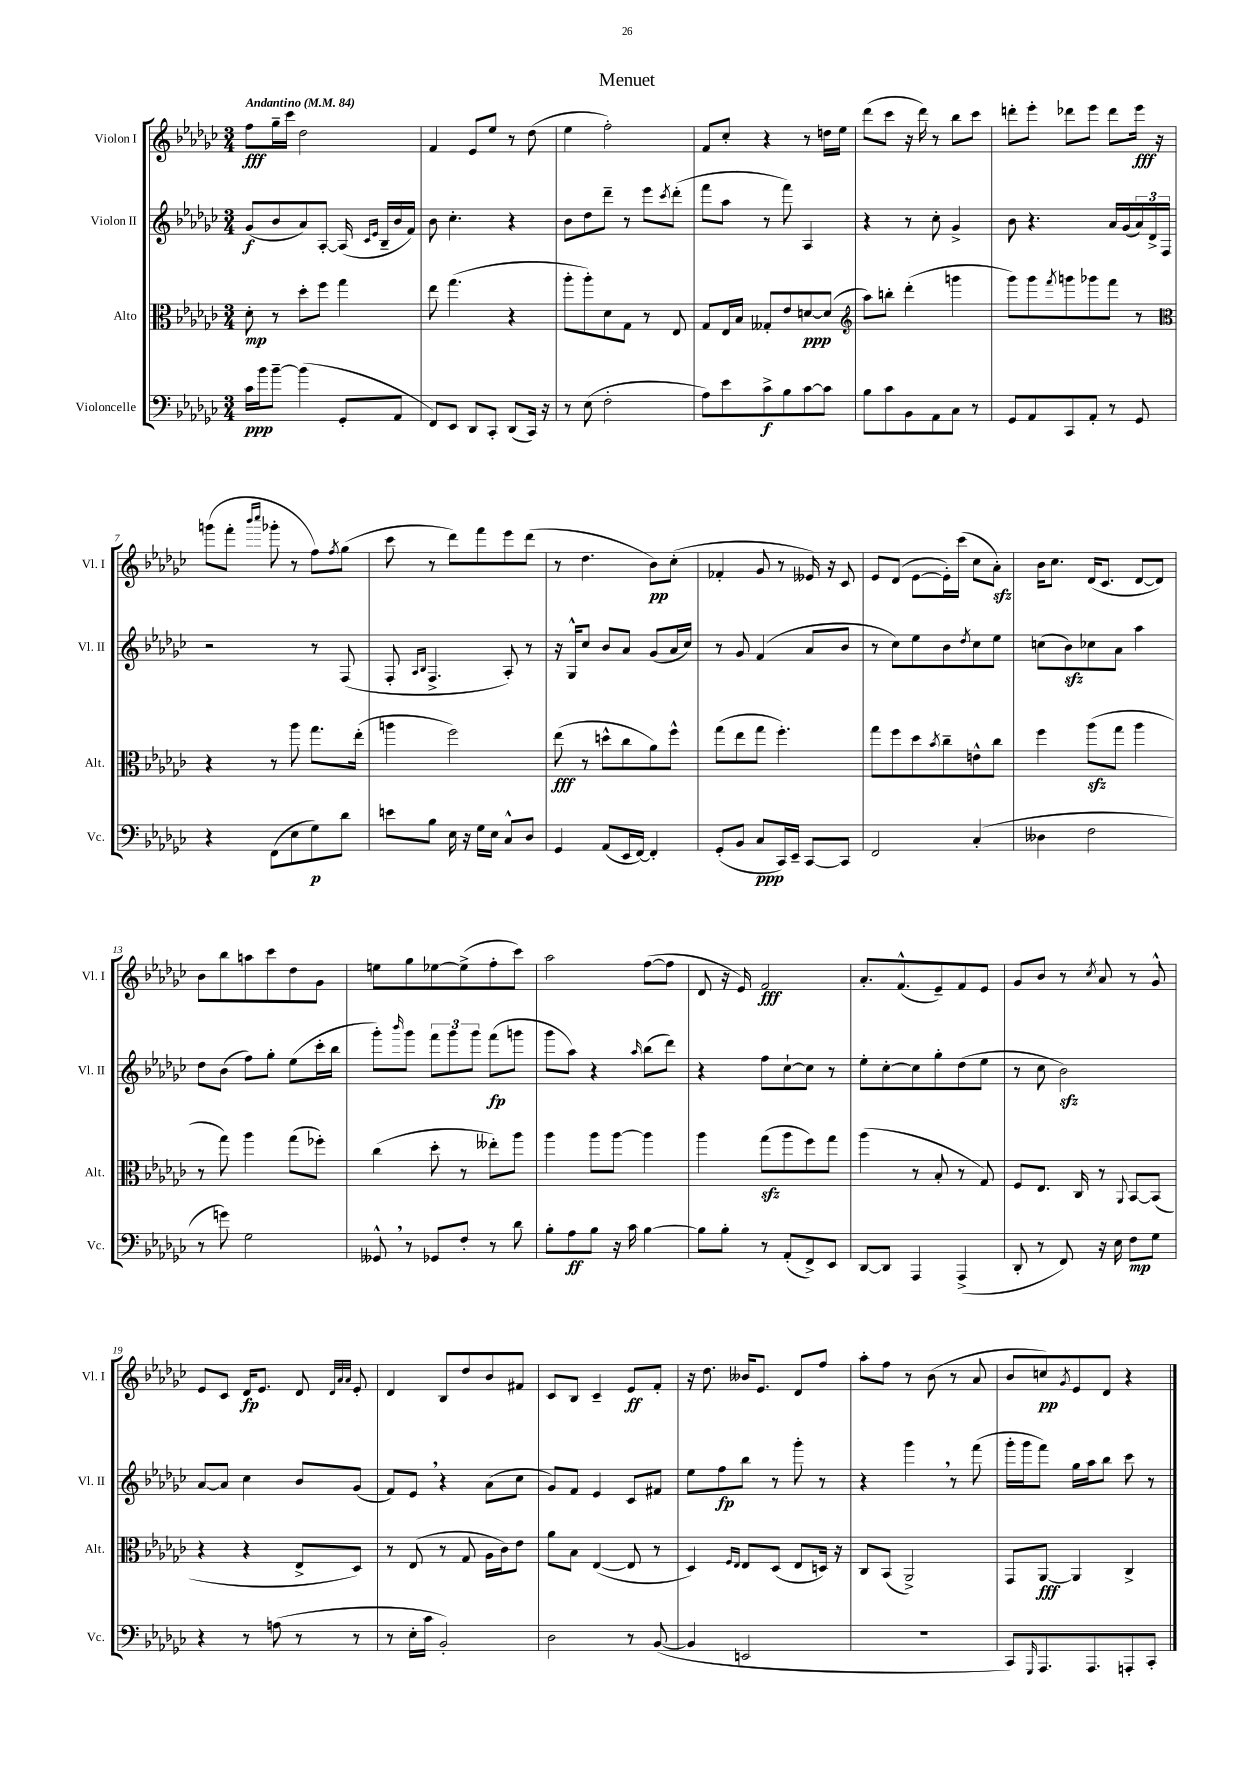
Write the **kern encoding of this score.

**kern	**dynam	**kern	**dynam	**kern	**dynam	**kern	**dynam
*part4	*part4	*part3	*part3	*part2	*part2	*part1	*part1
*staff4	*staff4	*staff3	*staff3	*staff2	*staff2	*staff1	*staff1
*I"Violoncelle	*	*I"Alto	*	*I"Violon II	*	*I"Violon I	*
*I'Vc.	*	*I'Alt.	*	*I'Vl. II	*	*I'Vl. I	*
*clefF4	*	*clefC3	*	*clefG2	*	*clefG2	*
*k[b-e-a-d-g-c-]	*	*k[b-e-a-d-g-c-]	*	*k[b-e-a-d-g-c-]	*	*k[b-e-a-d-g-c-]	*
*M3/4	*	*M3/4	*	*M3/4	*	*M3/4	*
*MM84	*	*MM84	*	*MM84	*	*MM84	*
=1	=1	=1	=1	=1	=1	=1	=1
!	!	!	!	!	!	!LO:TX:a:B:t=Andantino	!
16c-\LL	ppp	8d-'\	mp	(8g-/L	f	8ff\L	fff
16b-\J	.	.	.	.	.	.	.
[8b-~\J	.	8r	.	8b-/	.	16gg-~\L	.
.	.	.	.	.	.	16ccc-\JJ	.
(4b-\]	.	8dd-'\L	.	8a-/)	.	2dd-\	.
.	.	8ff\J	.	[8A-'/J	.	.	.
8GG-'/L	.	4gg-\	.	(16A-/]	.	.	.
.	.	.	.	16qqc-/LL	.	.	.
.	.	.	.	16qqe-/JJ	.	.	.
.	.	.	.	16B-~/LL	.	.	.
8AA-/J	.	.	.	16b-/	.	.	.
.	.	.	.	16f/JJ)	.	.	.
=2	=2	=2	=2	=2	=2	=2	=2
8FF/L)	.	8ee-\	.	8b-\	.	4f/	.
8EE-/J	.	(4.gg-\	.	4.cc-'\	.	.	.
8DD-/L	.	.	.	.	.	8e-/L	.
8CC-'/J	.	.	.	.	.	8ee-/J	.
(8DD-/L	.	4r	.	4r	.	8r	.
16CC-/Jk)	.	.	.	.	.	(8dd-\	.
16r	.	.	.	.	.	.	.
=3	=3	=3	=3	=3	=3	=3	=3
8r	.	8aa-'\L	.	8b-\L	.	4ee-\	.
(8E-\	.	8aa-'\)	.	8dd-\	.	.	.
2F'\	.	8d-\	.	8ddd-~\J	.	2ff'\)	.
.	.	8G-\J	.	8r	.	.	.
.	.	8r	.	8eee-\L	.	.	.
.	.	.	.	8qccc-/	.	.	.
.	.	8E-/	.	(8ddd-'\J	.	.	.
=4	=4	=4	=4	=4	=4	=4	=4
8A-\L)	.	8G-/L	.	8fff\L	.	8f/L	.
8e-\	.	16E-/L	.	8aa-\J	.	8cc-'/J	.
.	.	16B-/JJ	.	.	.	.	.
8c-^\	f	8G--X'/L	.	8r	.	4r	.
8B-\	.	8e-/	.	8fff\)	.	.	.
[8c-\	.	[8dn/	ppp	4A-/	.	8r	.
8c-\J]	.	(8d/J]	.	.	.	16ddn\LL	.
.	.	.	.	.	.	16ee-\JJ	.
=5	=5	=5	=5	=5	=5	=5	=5
*	*	*clefG2	*	*	*	*	*
8B-\L	.	8aa-\L)	.	4r	.	(8ddd-\L	.
8c-\	.	8bbn'\J	.	.	.	8ccc-\J	.
8BB-\	.	(4ddd-'\	.	8r	.	16r	.
.	.	.	.	.	.	16ddd-\)	.
8AA-\	.	.	.	8cc-'\	.	8r	.
8C-\J	.	4gggn\	.	4g-^/	.	8bb-\L	.
8r	.	.	.	.	.	8ccc-\J	.
=6	=6	=6	=6	=6	=6	=6	=6
8GG-/L	.	8ggg-\L)	.	8b-\	.	8dddn'\L	.
8AA-/	.	8ggg-\	.	4.r	.	8eee-'\J	.
.	.	8qfff/	.	.	.	.	.
8CC-/	.	8gggn\	.	.	.	8ddd-X\L	.
8AA-'/J	.	8ggg-X\	.	.	.	8eee-\J	.
8r	.	8fff\J	.	16a-/LL	.	8ddd-\L	.
.	.	.	.	(16g-/	.	.	.
8GG-/	.	8r	.	24a-/)	.	16eee-\Jk	fff
.	.	.	.	24d-^/	.	.	.
.	.	.	.	.	.	16r	.
.	.	.	.	24F/JJ	.	.	.
!!LO:LB:g=z
=7	=7	=7	=7	=7	=7	=7	=7
*	*	*clefC3	*	*	*	*	*
4r	.	4r	.	2r	.	(8gggn\L	.
.	.	.	.	.	.	8fff'\J	.
.	.	.	.	.	.	16qqbbb-/LL	.
.	.	.	.	.	.	16qqcccc-/JJ	.
(8FF\L	.	8r	.	.	.	8ggg-X'\	.
8E-\	.	8aa-\	.	.	.	8r	.
8G-\)	p	8.gg-\L	.	8r	.	8ff\L)	.
.	.	.	.	.	.	8qff/	.
8d-\J	.	.	.	(8F/	.	(8gg-\J	.
.	.	(16ee-'\Jk	.	.	.	.	.
=8	=8	=8	=8	=8	=8	=8	=8
8en\L	.	4aan\	.	8F'/	.	8ccc-\	.
.	.	.	.	16qqA-/LL	.	.	.
.	.	.	.	16qqB-/JJ	.	.	.
8B-\J	.	.	.	4.F^/	.	8r	.
16E-\	.	2ff\)	.	.	.	8ddd-\L)	.
16r	.	.	.	.	.	.	.
16G-\LL	.	.	.	.	.	8fff\	.
16E-\JJ	.	.	.	.	.	.	.
8C-^^/L	.	.	.	8A-'/)	.	8eee-\	.
8D-/J	.	.	.	8r	.	(8ddd-\J	.
=9	=9	=9	=9	=9	=9	=9	=9
4GG-/	.	(8ee-\	fff	16r	.	8r	.
.	.	.	.	16G-^^/KL	.	.	.
.	.	8r	.	8cc-/J	.	4.dd-\	.
(8AA-/L	.	8ddn^^\L	.	8b-/L	.	.	.
16EE-/L	.	8cc-\	.	8a-/J	.	.	.
[16FF/JJ)	.	.	.	.	.	.	.
4FF'/]	.	8a-\)	.	(8g-/L	.	8b-\L)	pp
.	.	8ff^^\J	.	16a-/L	.	(8cc-'\J	.
.	.	.	.	16cc-/JJ)	.	.	.
=10	=10	=10	=10	=10	=10	=10	=10
(8GG-'/L	.	(8gg-\L	.	8r	.	4f-X'/	.
8BB-/J	.	8ee-\	.	8g-/	.	.	.
8C-/L	ppp	8gg-\J	.	(4f/	.	8g-/	.
16CC-/L)	.	4.ff'\)	.	.	.	8r	.
16EE-~/JJ	.	.	.	.	.	.	.
[8CC-/L	.	.	.	8a-/L	.	16e--X/)	.
.	.	.	.	.	.	16r	.
8CC-/J]	.	.	.	8b-/J	.	8c-/	.
=11	=11	=11	=11	=11	=11	=11	=11
2FF/	.	8gg-\L	.	8r	.	8e-/L	.
.	.	8ff\	.	8cc-\L)	.	(8d-/J	.
.	.	8dd-\	.	8ee-\	.	[8e-\L	.
.	.	8qb-/	.	.	.	.	.
.	.	8cc-~\	.	8b-\	.	16e-'\L])	.
.	.	.	.	.	.	(16ccc-\JJ	.
.	.	.	.	8qdd-/	.	.	.
(4C-'/	.	8en^^\	.	8cc-\	.	8cc-\L	.
.	.	8cc-\J	.	8ee-\J	.	8a-zz'\J)	.
=12	=12	=12	=12	=12	=12	=12	=12
4D--X\	.	4ff\	.	(8ccn\L	.	16b-\KL	.
.	.	.	.	.	.	8.cc-\J	.
.	.	.	.	8b-zz\)	.	.	.
2F\	.	(8aa-zz\L	.	8cc-X\	.	(16d-/KL	.
.	.	.	.	.	.	8.c-/J	.
.	.	8gg-\J	.	8a-\J	.	.	.
.	.	4aa-\	.	4aa-\	.	[8d-/L	.
.	.	.	.	.	.	8d-/J])	.
!!LO:LB:g=z
=13	=13	=13	=13	=13	=13	=13	=13
8r	.	8r	.	8dd-\L	.	8b-\L	.
8gn\)	.	8gg-\)	.	(8b-\J	.	8bb-\	.
2G-\	.	4aa-\	.	8ff\L)	.	8aan\	.
.	.	.	.	8gg-'\J	.	8ccc-\	.
.	.	(8gg-\L	.	(8ee-\L	.	8dd-\	.
.	.	8ff-X'\J)	.	16ccc-'\L	.	8g-\J	.
.	.	.	.	16bb-\JJ	.	.	.
=14	=14	=14	=14	=14	=14	=14	=14
8GG--X^^,/	.	(4cc-\	.	8ggg-'\L)	.	8een\L	.
.	.	.	.	16qqbbb-/	.	.	.
8r	.	.	.	8ggg-\J	.	8gg-\	.
8GG-X/L	.	8dd-'\	.	12fff\L	.	[8ee-X\	.
.	.	.	.	12ggg-\	.	.	.
8F'/J	.	8r	.	.	.	(8ee-^\]	.
.	.	.	.	12ggg-\J	.	.	.
8r	.	8ee--X'\L)	.	(8fff\L	fp	8ff'\	.
8d-\	.	8aa-\J	.	8gggn\J	.	8ccc-\J)	.
=15	=15	=15	=15	=15	=15	=15	=15
8B-'\L	.	4aa-\	.	8ggg-\L	.	2aa-\	.
8A-\	ff	.	.	8aa-\J)	.	.	.
8B-\J	.	8aa-\L	.	4r	.	.	.
16r	.	[8aa-\J	.	.	.	.	.
16c-\	.	.	.	.	.	.	.
.	.	.	.	16qqaa-/	.	.	.
[4B-\	.	4aa-\]	.	(8bb-\L	.	([8ff\L	.
.	.	.	.	8ddd-\J)	.	8ff\J]	.
=16	=16	=16	=16	=16	=16	=16	=16
8B-\L]	.	4aa-\	.	4r	.	8d-/	.
8B-'\J	.	.	.	.	.	16r	.
.	.	.	.	.	.	16e-/)	.
8r	.	(8gg-zz\L	.	8ff\L	.	2f/	fff
(8AA-'/L	.	8aa-\	.	[8cc-`\	.	.	.
8FF^/)	.	8ff\)	.	8cc-\J]	.	.	.
8EE-/J	.	8gg-\J	.	8r	.	.	.
=17	=17	=17	=17	=17	=17	=17	=17
[8DD-/L	.	(4aa-\	.	8ee-'\L	.	8.a-'/L	.
8DD-/J]	.	.	.	[8cc-'\	.	.	.
.	.	.	.	.	.	(8.f^^/	.
4AAA-/	.	8r	.	8cc-\]	.	.	.
.	.	8B-'/	.	8gg-'\	.	8e-~/)	.
(4AAA-^/	.	8r	.	(8dd-\	.	8f/	.
.	.	8G-/)	.	8ee-\J	.	8e-/J	.
=18	=18	=18	=18	=18	=18	=18	=18
8DD-'/	.	8F/L	.	8r	.	8g-/L	.
8r	.	8.E-/J	.	8cc-\	.	8b-/J	.
8FF/)	.	.	.	2b-zz\)	.	8r	.
.	.	16C-/	.	.	.	.	.
.	.	.	.	.	.	8qcc-/	.
16r	.	8r	.	.	.	8a-/	.
16E-\	.	.	.	.	.	.	.
.	.	8qqAA-/	.	.	.	.	.
8F\L	mp	[8BB-/L	.	.	.	8r	.
8G-\J	.	(8BB-/J]	.	.	.	8g-^^/	.
!!LO:LB:g=z
=19	=19	=19	=19	=19	=19	=19	=19
4r	.	4r	.	[8a-/L	.	8e-/L	.
.	.	.	.	8a-/J]	.	8c-/J	.
8r	.	4r	.	4cc-\	.	16d-/KL	fp
.	.	.	.	.	.	8.e-/J	.
(8An\	.	.	.	.	.	.	.
8r	.	8E-^/L	.	8b-/L	.	8d-/	.
.	.	.	.	.	.	32qqd-/LLL	.
.	.	.	.	.	.	32qqa-/	.
.	.	.	.	.	.	32qqa-/JJJ	.
8r	.	8D-/J)	.	(8g-/J	.	8e-'/	.
=20	=20	=20	=20	=20	=20	=20	=20
8r	.	8r	.	8f/L)	.	4d-/	.
16E-'\LL	.	(8E-/	.	8e-,/J	.	.	.
16c-\JJ	.	.	.	.	.	.	.
2BB-'/)	.	8r	.	4r	.	8B-/L	.
.	.	8G-/	.	.	.	8dd-/	.
.	.	16A-\LL	.	(8a-\L	.	8b-/	.
.	.	16c-\J)	.	.	.	.	.
.	.	8e-\J	.	8cc-\J	.	8f#X/J	.
=21	=21	=21	=21	=21	=21	=21	=21
2D-\	.	8a-\L	.	8g-/L)	.	8c-/L	.
.	.	8B-\J	.	8f/J	.	8B-/J	.
.	.	([4E-/	.	4e-/	.	4c-~/	.
8r	.	8E-/]	.	8c-/L	.	8e-/L	ff
([8BB-/	.	8r	.	8f#X/J	.	8f'/J	.
=22	=22	=22	=22	=22	=22	=22	=22
4BB-/]	.	4D-/)	.	8ee-\L	.	16r	.
.	.	.	.	.	.	8.dd-\	.
.	.	.	.	8ff\	fp	.	.
.	.	16qqF/LL	.	.	.	.	.
.	.	16qqE-/JJ	.	.	.	.	.
2EEn/	.	8E-/L	.	8bb-\J	.	16b--X/KL	.
.	.	.	.	.	.	8.e-/J	.
.	.	(8D-/J	.	8r	.	.	.
.	.	8E-/L	.	8ggg-'\	.	8d-/L	.
.	.	16Dn/Jk)	.	8r	.	8ff/J	.
.	.	16r	.	.	.	.	.
=23	=23	=23	=23	=23	=23	=23	=23
2.r	.	8C-/L	.	4r	.	8aa-'\L	.
.	.	(8BB-/J	.	.	.	8ff\J	.
.	.	2AA-^/)	.	4ggg-,\	.	8r	.
.	.	.	.	.	.	(8b-\	.
.	.	.	.	8r	.	8r	.
.	.	.	.	(8fff\	.	8a-/	.
=24	=24	=24	=24	=24	=24	=24	=24
8CC-/L)	.	8GG-/L	.	16ggg-'\LL	.	8b-/L	.
.	.	.	.	16ggg-\J	.	.	.
16qqGGG-/	.	.	.	.	.	.	.
8.AAA-/	.	[8AA-/J	fff	8fff\J)	.	8ccn/)	pp
.	.	.	.	.	.	8qg-/	.
.	.	4AA-/]	.	16gg-\LL	.	8e-/	.
8.AAA-/	.	.	.	16aa-\J	.	.	.
.	.	.	.	8bb-\J	.	8d-/J	.
8AAAn'/	.	4C-^/	.	8ccc-\	.	4r	.
8CC-'/J	.	.	.	8r	.	.	.
==	==	==	==	==	==	==	==
*-	*-	*-	*-	*-	*-	*-	*-
